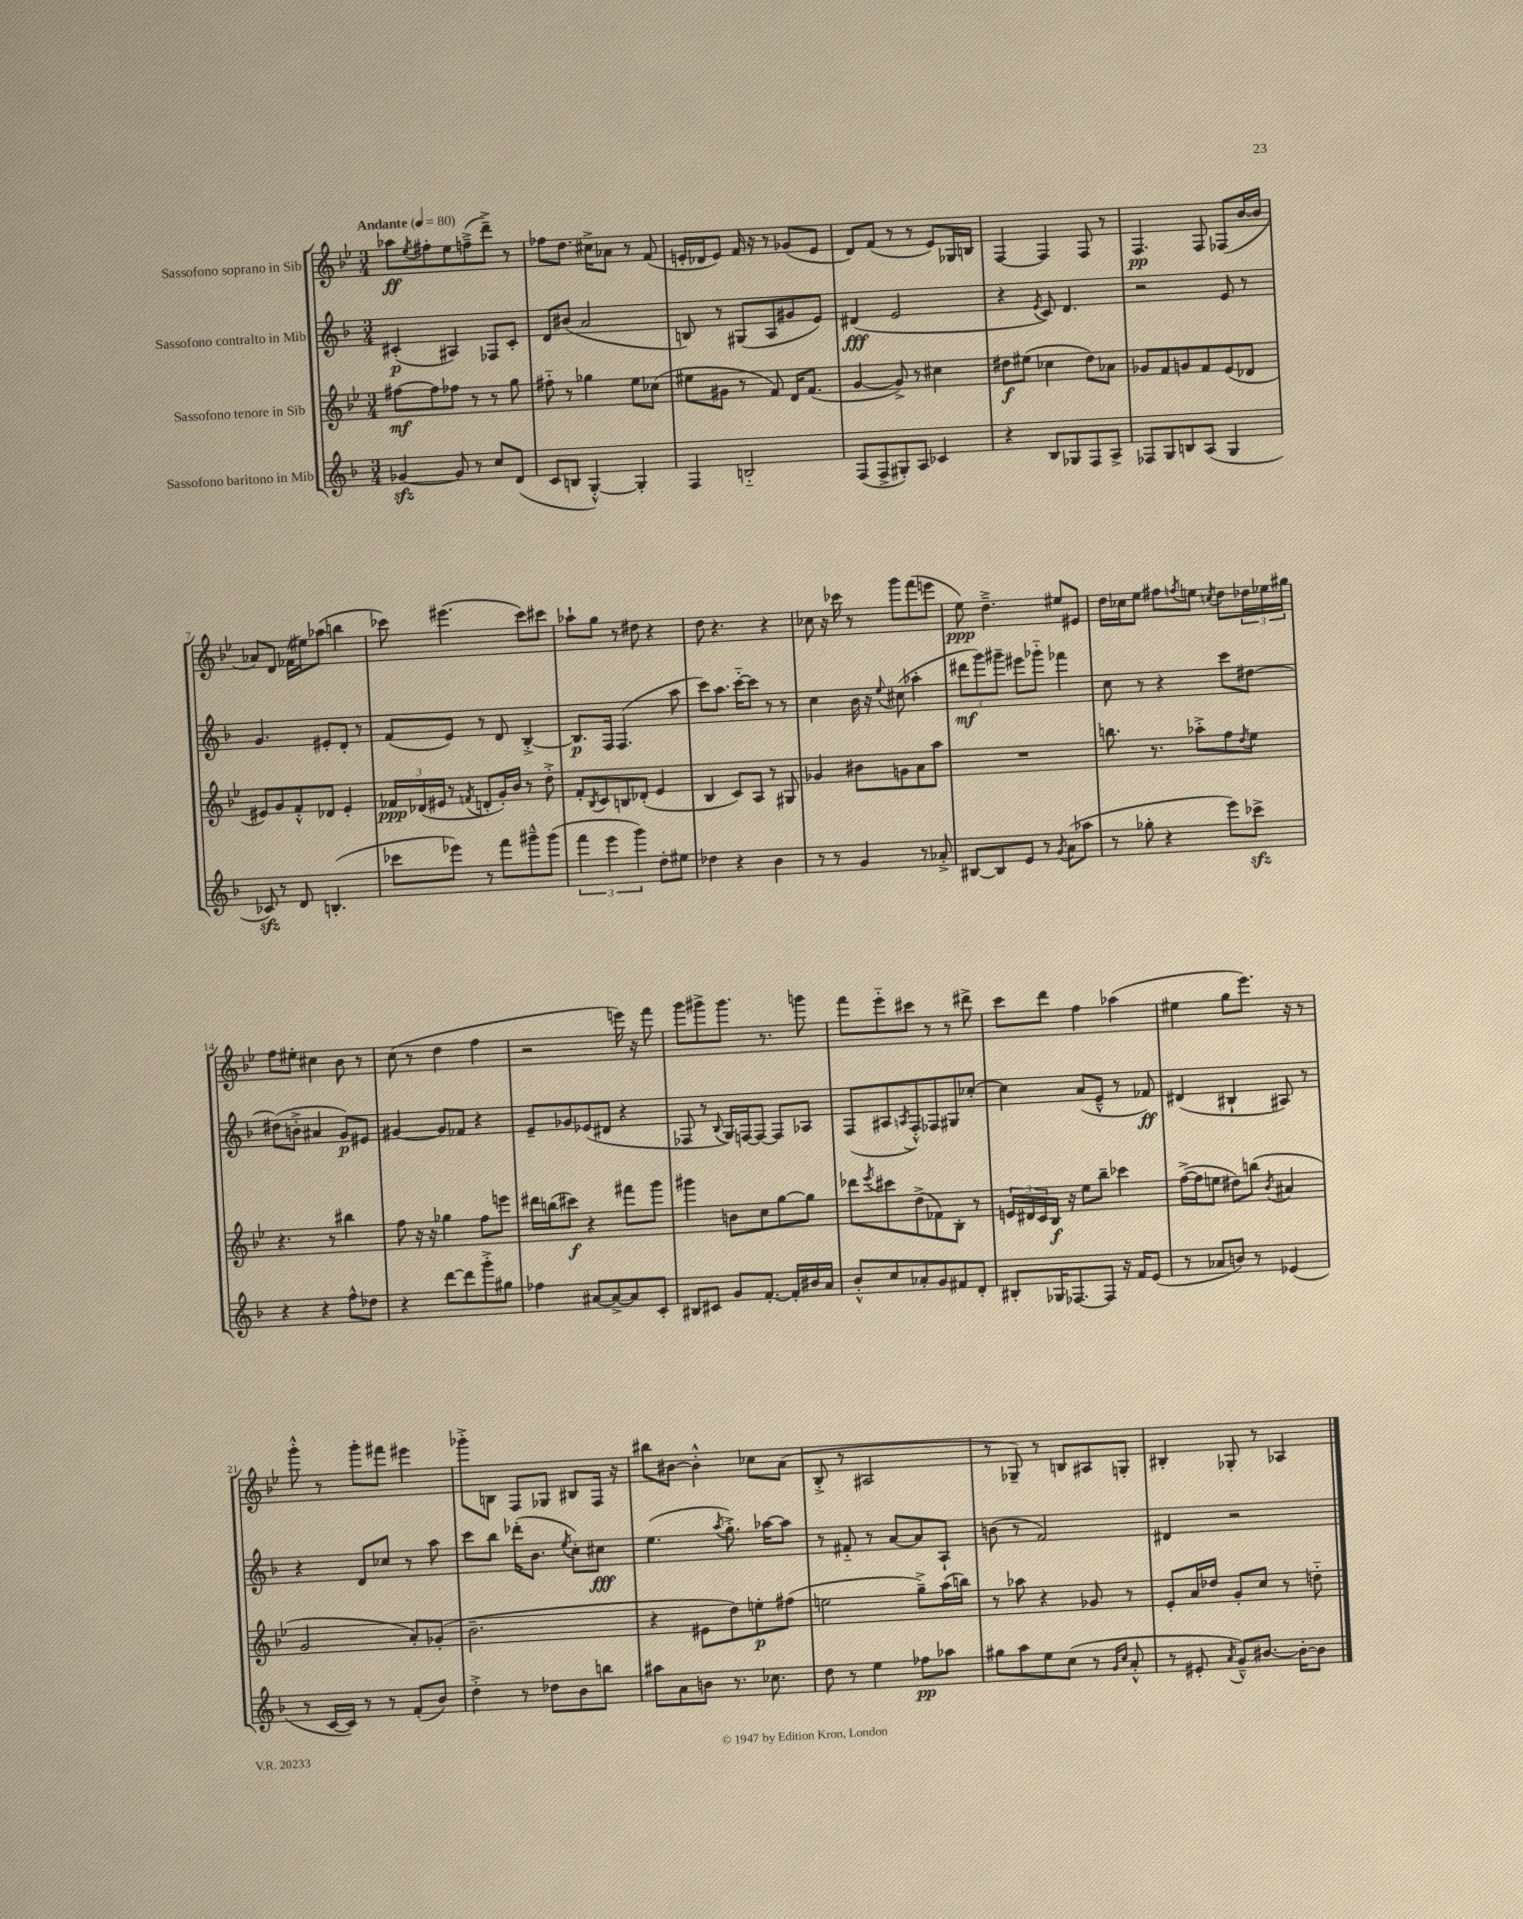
<<
\new StaffGroup <<
\new Staff = "s0" \with { instrumentName = "Sassofono soprano in Sib" } {
    \clef treble \key bes \major \numericTimeSignature \time 3/4 \tempo "Andante" 4 = 80
    aes''8\ff \acciaccatura { ees''8 } fis''8-. ees''8 f''8--->( d'''8--->) r8 |
    fes''8 d''8. cis''16-> aes'8 r8 f'8( |
    e'16-. des'16 e'8) f'16 r16 r8 ges'8( e'8 |
    d'8) f'8( r8 r8 ees'8) ges16 b16 |
    f4~ f4 f8 r8 |
    f4.\pp f8 fes8( bes'16~ bes'16 |
    aes'8) d'8 fes'16( eis''16) aes''8( b''4 |
    ces'''8) eis'''4.( ces'''8) cis'''8 |
    aes''8-! g''8 r8 dis''8 r4 |
    d''8 r4. r4 |
    ces''8 r16 ces'''16 r8 g'''8 f'''8( e'''8 |
    ees''8\ppp) d''4.---> eis''8 eis'8 |
    d''16 ces''16 ees''8 fis''8 \acciaccatura { f''8 } e''8 \acciaccatura { c''8 } d''8 \tuplet 3/2 { des''16 ees''16 gis''16 } |
    f''8 eis''8-. cis''4 bes'8 r8 |
    c''8( r8 d''4 f''4 |
    r2 e'''16) r16 f'''8 |
    g'''8 gis'''8-> gis'''8. r8. g'''8 |
    f'''8 ees'''8-_ cis'''8 r8 r8 dis'''8-> |
    c'''8 d'''8 f''4 aes''4( |
    eis''4 g''8 ees'''8.) r16 r8 |
    g'''8-.-^ r8 g'''8-. fis'''8 eis'''4 |
    ges'''8-.-> b8 f8 ges8 bis8 f16 r16 |
    bis''8 bis'8~ bis'4-.-^ ces''8 a'8( |
    bes8-.-> r8 ais2 |
    r8 ges8--) r8 b8 ais8 g8-. |
    bis4-. ges8-. r8 aes4 \bar "|." |
}
\new Staff = "s1" \with { instrumentName = "Sassofono contralto in Mib" } {
    \clef treble \key f \major \numericTimeSignature \time 3/4
    cis'4-.\p( ais4) fes8 cis'8-. |
    d'8 bis'8( a'2 |
    b8) r8 gis8( a8 gis'8 e'8) |
    dis'4\fff( e'2 |
    r4 \acciaccatura { e'8 } c'8) d'4. |
    r2 e'8 r8 |
    g'4. eis'8-. d'8-. r8 |
    f'8( e'8) r8 d'8 bes4~-.-> |
    bes8.\p f16 f4.( a''8 |
    c'''8) a''8. c'''16~-_ c'''8 r8 r8 |
    c''4 bes'16 r16 \appoggiatura { e''8 } cis''8( aes''4-. |
    \tuplet 3/2 { dis'''8\mf g'''8) gis'''8-- } eis'''8 ges'''8-_ fes'''4 |
    c''8 r8 r4 c'''8 dis''8~ |
    dis''8( b'8-.-> ais'4 g'8\p) eis'8 |
    gis'4~ gis'8 fes'8 r4 |
    e'8-- ges'8 ees'8( dis'8 r4 |
    fes8 r8 \appoggiatura { bes8 } g16) f16~ f8~ f8 aes8 |
    f8( ais8 \acciaccatura { a8 } f8-.-^) fes8 gis8 ces''8~-. |
    ces''4 a'8( e'8---^ r8 fes'8\ff) |
    dis'4( bis4-! ais8) r8 |
    r4 d'8 ces''8 r8 a''8 |
    c'''8 bes''8 des'''16-.( bes'8. \acciaccatura { e''8 } c''8-.) cis''8\fff |
    e''4.( \acciaccatura { a''8 } g''8.-.->) aes''16~ aes''8 |
    r8 fis'8-_ r8 a'8~ a'8 a8-! |
    b'8( r8 f'2) |
    dis'4 r2 \bar "|." |
}
\new Staff = "s2" \with { instrumentName = "Sassofono tenore in Sib" } {
    \clef treble \key bes \major \numericTimeSignature \time 3/4
    fis''8~\mf fis''8 fes''8 r8 r8 g''8 |
    fis''8-_ r8 ges''4 ees''8 ces''8( |
    eis''8 gis'8 r8 f'8) d'16 f'8.( |
    g'4~ g'8->) r8 cis''4 |
    dis''8\f eis''8( ces''4 dis''8) aes'8 |
    ges'8 f'8 g'8 f'8 ees'8( des'8 |
    eis'8) g'8 f'8-.-^ des'8 eis'4-. |
    \tuplet 3/2 { fes'16\ppp des'16( eis'16 } r8 \acciaccatura { f'8 } d'8-. g'16-.) bes'16 r8 d''8-.-> |
    f'8-. \acciaccatura { bes8 } c'8 b8 des'8-.( ees'4 |
    bes4 c'8) a8 r8 gis8 |
    ges'4 bis'8 g'8 a'8 a''8 |
    R2. |
    b''8. r8. aes''8-.-> f''8 \acciaccatura { d''8 } ees''8 |
    r4. r8 bis''4 |
    f''8 r16 r16 ges''4 f''8 e'''8 |
    dis'''16 b''16( cis'''8\f) r4 fis'''8 g'''8 |
    gis'''4 b'8 c''8 g''8~ g''8 |
    des'''8 \acciaccatura { ees'''8 } cis'''8 d''8->( fes'8) bes8-. r8 |
    \tuplet 3/2 { e'16 dis'16 c'16 } bes16\f r16 ees''8 bes''8-- ces'''4 |
    f''16~->( f''16 e''8 dis''8) b''8( \acciaccatura { bes'8 } ais'4 |
    g'2 a'8-.) ges'8-.( |
    bes'2.-- |
    r4 eis'8 d''8) e''8-.\p fis''8( |
    e''2 g''8--->) a''16( b''16) |
    r8 aes''8 r4 ges'8 r8 |
    ees'8-. a'16 des''16 g'8-. c''8 r8 d''8-_ \bar "|." |
}
\new Staff = "s3" \with { instrumentName = "Sassofono baritono in Mib" } {
    \clef treble \key f \major \numericTimeSignature \time 3/4
    ges'4~\sfz ges'8 r8 c''8 d'8( |
    c'8 b8 g4~-.-^) g4-. |
    f4 b2-_ |
    f8( f8-> gis8-.) a8 ces'4 |
    r4 bes8 ges8 f8 a8-> |
    fes8 g8 b8 a8( g4 |
    ces'8\sfz) r8 d'8 b4.-.( |
    ces'''8 ees'''8) r8 f'''8 gis'''8---^ gis'''8( |
    \tuplet 3/2 { f'''4 e'''4 g'''4) } d''8-. eis''8 |
    des''4 r4 bes'4 |
    r8 r8 g'4 r8 aes'8-.-> |
    bis8~ bis8 e'8 r8 \acciaccatura { g'8 } a'8( aes''8 |
    r8 ges''8-. r4 e'''8) ces'''8->\sfz |
    r4 r4 f''8-^ des''8 |
    r4 d'''8~ d'''8 g'''8-.-> gis''8 |
    fes''4 ais'8~ ais'8~-> ais'8 c'8-. |
    bis8 cis'8 g'8 f'8.~-. f'16-. bis'16 a'16 |
    bes'8-.-^ c''8 aes'8-. g'8 fis'8 d'8-. |
    bis8-. ges16 fes8.~ fes8 r16 f'16 e'8( |
    r8 aes'8 b'8) r8 ees'4( |
    r8 c'16~ c'16) r8 r8 f'8-.( bes'8) |
    d''4-.-> r8 des''8 bes'8 b''8 |
    ais''8 a'8 b'8 r8. ces''8. |
    d''8 r8 e''4 fes''8\pp aes''8 |
    gis''8 a''8 e''8 c''8( r8 \grace { g'16 c''16 } a'8-.-^ |
    r8 eis'8-. \acciaccatura { a'8 } g'8---^) bis'8.~ bis'16~-. bis'8 \bar "|." |
}
>>
>>
